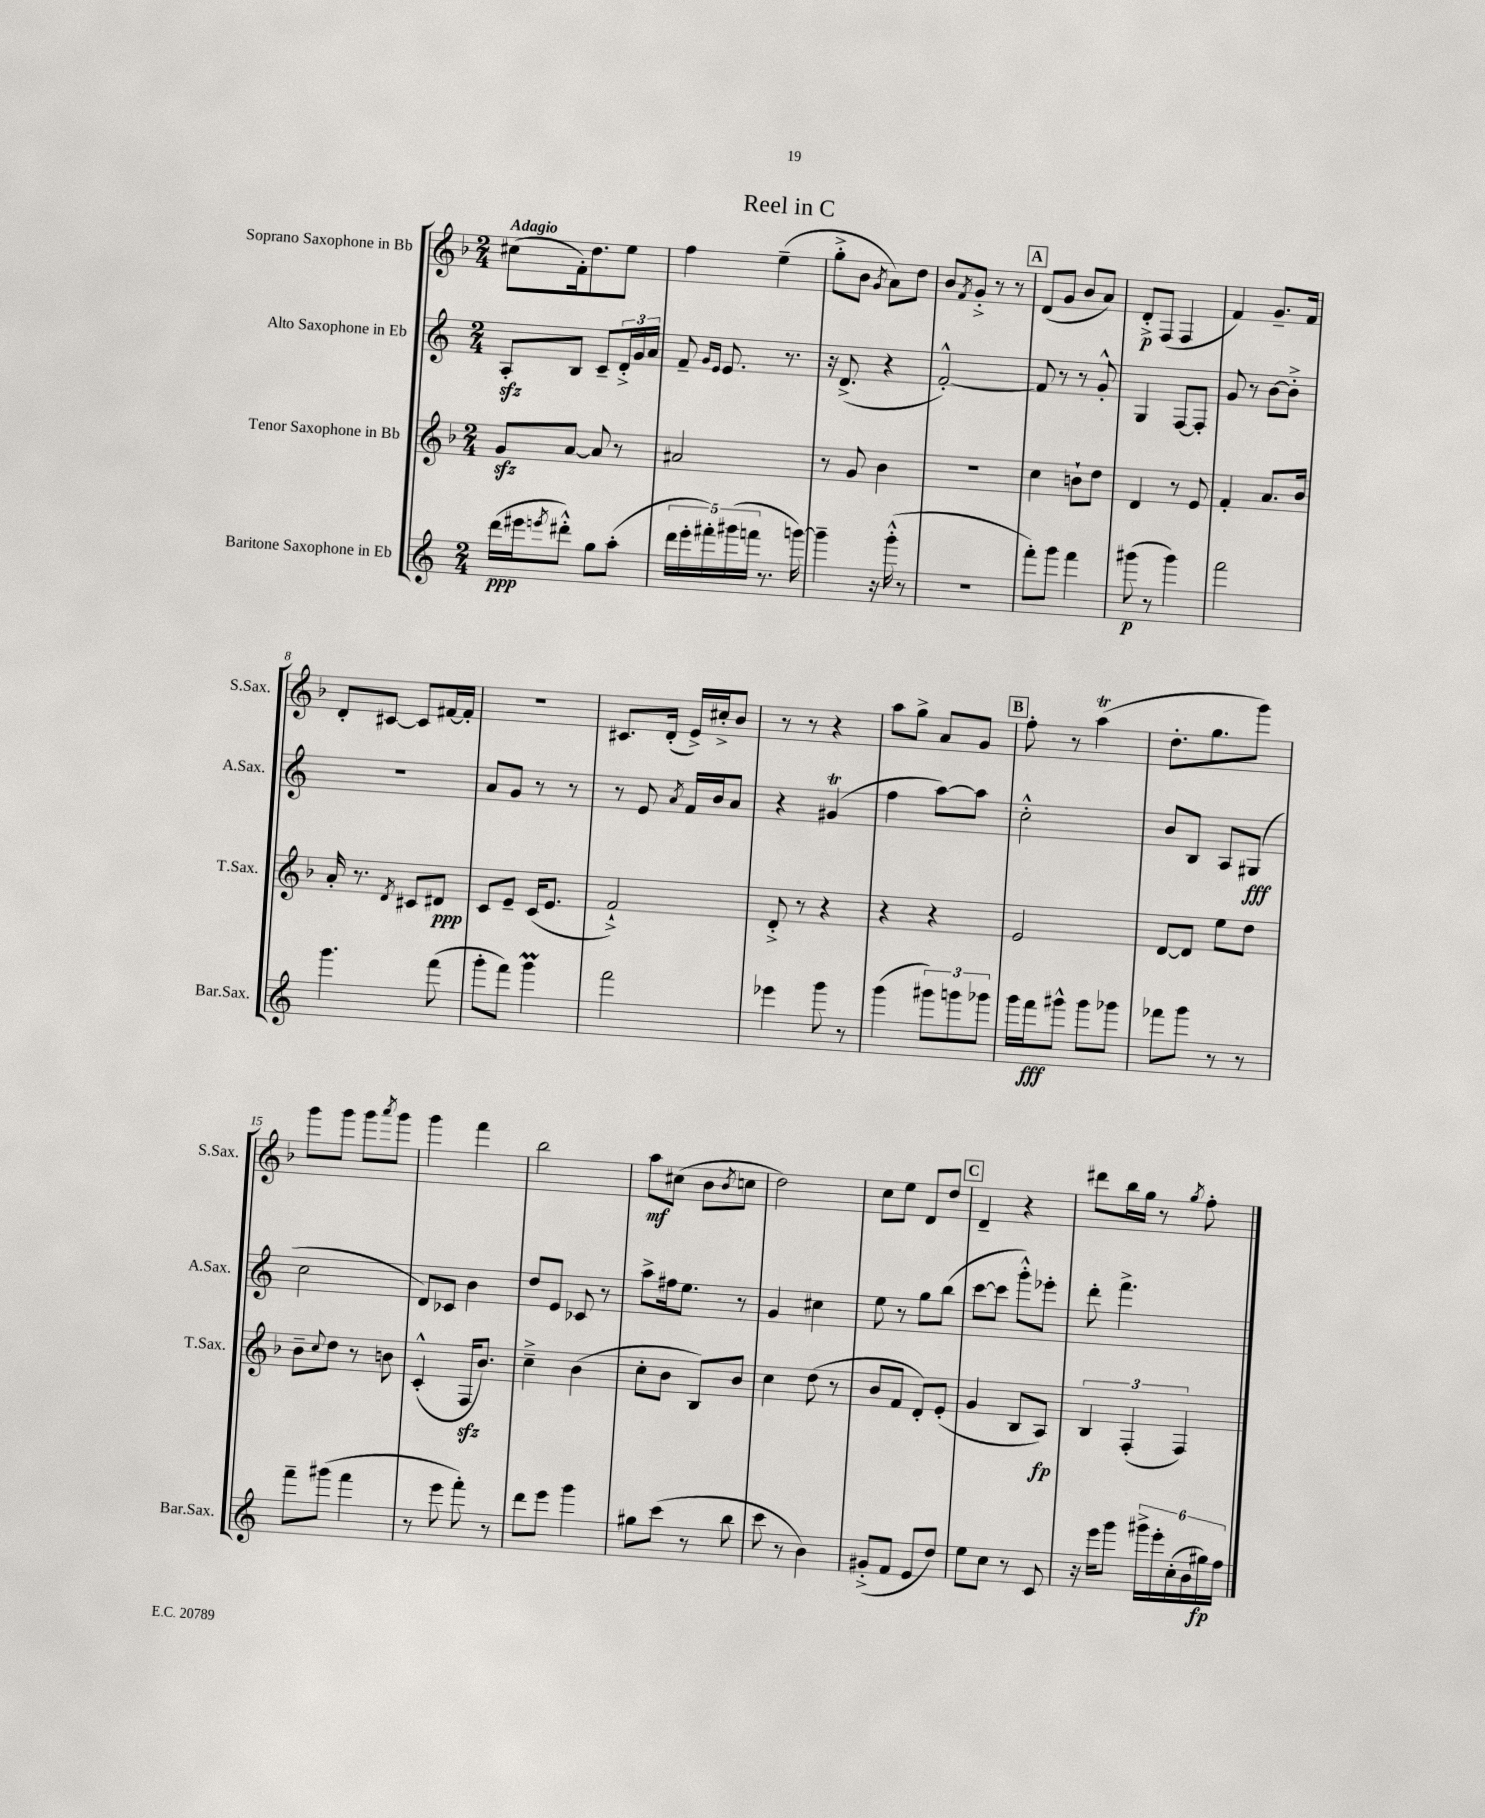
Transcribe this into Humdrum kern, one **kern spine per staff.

**kern	**kern	**kern	**kern
*staff4	*staff3	*staff2	*staff1
*clefG2	*clefG2	*clefG2	*clefG2
*k[]	*k[b-]	*k[]	*k[b-]
*M2/4	*M2/4	*M2/4	*M2/4
(16ddd	8g	8A'	(8cc#
16eee#	.	.	.
8qeee	.	.	.
8ddd#'^^)	[8a	8B	16f')
.	.	.	8.dd
8gg	8a]	8c~	.
(8aa'	8r	24d'^	8ee
.	.	24g	.
.	.	24a	.
=	=	=	=
20ddd	2a#	8f~	4ff
20eee'	.	.	.
20fff#')	.	.	.
.	.	16qqg	.
.	.	16qqe	.
.	.	8.e	.
(20ggg#	.	.	.
20fff	.	.	.
8.r	.	.	(4ee~
.	.	8.r	.
[16ggg)	.	.	.
=	=	=	=
4ggg~]	8r	16r	8gg'^
.	.	(8.d^	.
.	8g	.	8b-
.	.	.	8qg
16r	4b-	4r	8a)
(16ggg'^^	.	.	.
8r	.	.	8dd
=	=	=	=
2r	2r	[2f'^^)	8b-
.	.	.	8qf
.	.	.	8g'^
.	.	.	8r
.	.	.	8r
=	=	=	=
8fff')	4cc	8f]	(8d
8ggg	.	8r	8g
4fff	8b`	8r	8b-
.	8dd	8g'^^	8a)
=	=	=	=
(8ggg#	4d	4G	8d'^
8r	.	.	(8F
4ggg#)	8r	[8F	4F
.	8e	8F']	.
=	=	=	=
2fff	4f'	8g	4f)
.	.	8r	.
.	8.a	[8b	8.g~
.	.	8b'^]	.
.	16b-	.	16f
=	=	=	=
4.ggg	16a'	2r	8d'
.	8.r	.	.
.	.	.	[8c#
.	8qd	.	.
.	8c#	.	8c#]
(8fff	8d#	.	[16f#
.	.	.	16f#']
=	=	=	=
8ggg'	8c	8a	2r
8fff)	8e~	8g	.
4ggg	(16c	8r	.
.	8.e	.	.
.	.	8r	.
=	=	=	=
2fff	2f`^)	8r	8.c#
.	.	8e	.
.	.	.	(16d'
.	.	8qa	.
.	.	16f	16e^)
.	.	16b	16cc#'^
.	.	8a	8b-
=	=	=	=
4eee-	8d'^	4r	8r
.	8r	.	8r
8ggg	4r	(4g#	4r
8r	.	.	.
=	=	=	=
(4ggg	4r	4ff	8aa
.	.	.	8gg^
12ggg#)	4r	[8aa)	8a
12ggg	.	.	.
.	.	8aa]	8g
12ggg-	.	.	.
=	=	=	=
16ggg	2e	2cc'^^	8ff'
16fff	.	.	.
8ggg#^^	.	.	8r
8ggg#	.	.	(4aa
8ggg-	.	.	.
=	=	=	=
8fff-	[8d	8b	8.dd'
8ggg	8d]	8B	.
.	.	.	8.gg
8r	8ee	8A	.
8r	8dd	(8G#	8ggg)
=	=	=	=
8fff~	8b-~	2cc	8ggg
.	8qqcc	.	.
(8ggg#	8dd	.	8ggg
4fff	8r	.	8ggg
.	.	.	8qaaa
.	8b	.	8ggg
=	=	=	=
8r	(4c'^^	8d)	4ggg
8eee	.	8c-	.
8fff')	16F	4b	4fff
.	8.b-)	.	.
8r	.	.	.
=	=	=	=
8ddd	4cc~^	8dd	2bb-
8eee	.	8e	.
4ggg	(4b-	8c-	.
.	.	8r	.
=	=	=	=
8gg#	8cc'	8aa^	8aa
(8ccc	8b-	16ff#	(8cc#
.	.	8.ee	.
8r	8B-)	.	8b-
.	.	.	8qb-
8bb	8b-	8r	8cc
=	=	=	=
8ccc	4cc	4g	2dd)
8r	.	.	.
4b)	(8dd	4cc#	.
.	8r	.	.
=	=	=	=
(8g#'^	8b-	8ee	8cc
8f	8f	8r	8ee
8e	8d')	8gg	8d
8dd)	(8e'	(8bb	8dd
=	=	=	=
8ee	4g	[8ccc	4d~
8cc	.	8ccc]	.
8r	8B-	8ggg'^^)	4r
8c	8A)	8eee-'	.
=	=	=	=
16r	6B-	8ddd'	8ddd#
16eee	.	.	.
8ggg	.	4.fff^	16bb-
.	(6F'	.	.
.	.	.	16gg
24ggg#^	.	.	8r
24eee'	.	.	.
(24cc'	6F)	.	.
.	.	.	8qgg
24b	.	.	8ff'
24gg#)	.	.	.
24ff	.	.	.
==	==	==	==
*-	*-	*-	*-
